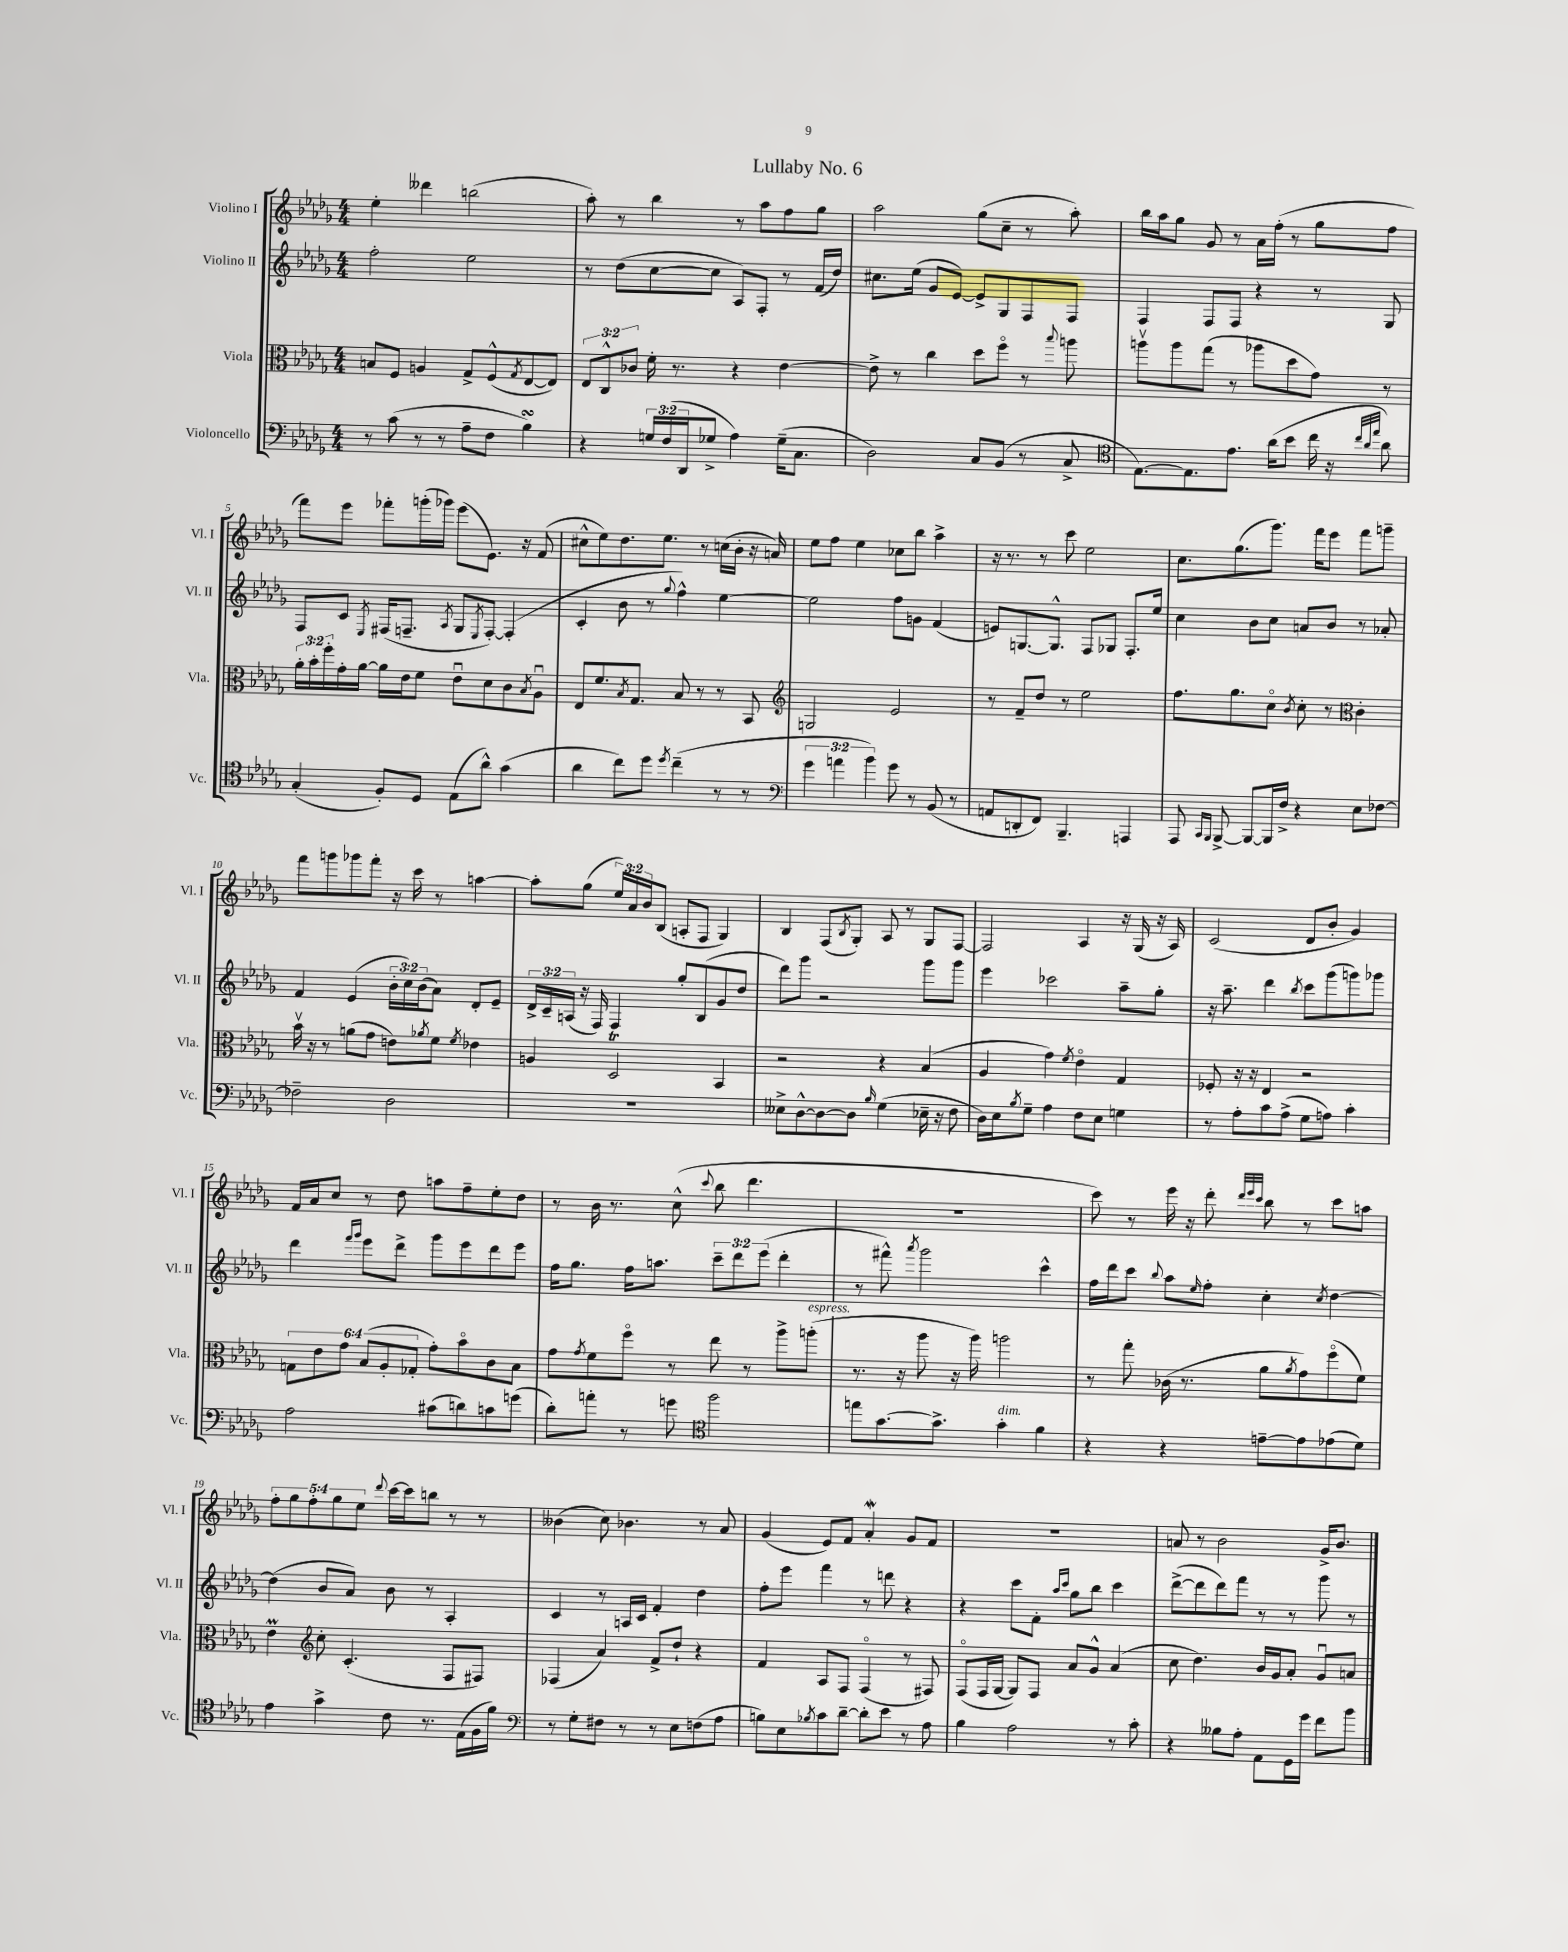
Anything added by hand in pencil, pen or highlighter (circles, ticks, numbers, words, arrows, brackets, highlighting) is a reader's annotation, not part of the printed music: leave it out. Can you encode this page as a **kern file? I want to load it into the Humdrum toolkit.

**kern	**kern	**kern	**kern
*staff4	*staff3	*staff2	*staff1
*clefF4	*clefC3	*clefG2	*clefG2
*k[b-e-a-d-g-]	*k[b-e-a-d-g-]	*k[b-e-a-d-g-]	*k[b-e-a-d-g-]
*M4/4	*M4/4	*M4/4	*M4/4
8r	8B	2ff'	4ee-'
(8c	8F	.	.
8r	4A	.	4ddd--
8r	.	.	.
8A-~	8G-^	2ee-	(2bb
8F	(8F^^	.	.
.	8qG-	.	.
4B-)	[8E-	.	.
.	8E-])	.	.
=	=	=	=
4r	12E-	8r	8aa-')
.	12C^^	.	.
.	.	(8dd-	8r
.	12c-	.	.
24G	16f'	[8cc	4bb-
(24F	.	.	.
.	8.r	.	.
24DD-	.	.	.
8G-^	.	8cc]	.
4A-)	4r	8A-)	8r
.	.	8F'	8aa-
(16G-~	[4e-	8r	8ff
8.C	.	.	.
.	.	(16f	8gg-
.	.	16dd-)	.
=	=	=	=
2D-)	8e-^]	8.cc#	2aa-
.	8r	.	.
.	.	(16ee-	.
.	4cc	8g-	.
.	.	[8e-)	.
8C	8dd-	8e-^]	(8gg-
(8BB-	8ffo	8G-	8cc~
8r	8r	8F	8r
.	8qqbb-	.	.
8C^	8aa	8F	8aa-')
=	=	=	=
*clefC4	*	*	*
[8.E-)	8aav	4F	16bb-
.	.	.	16aa-
.	8aa	.	8gg-
8.E-]	.	.	.
.	(8gg-	8F	8g-
8.e-	8r	8F	8r
.	8aa-	4r	16a-
(16a-	.	.	(16ff'
8b-	8dd-	.	8r
16cc	8g-)	8r	8gg-
16r	.	.	.
32qqcc	.	.	.
32qqa-	.	.	.
32qqee-	.	.	.
8a-)	8r	8G-	8ff
=	=	=	=
(4G-'	24a-'	8F	8fff)
.	24b-'	.	.
.	24ff'	.	.
.	16g-'	8c	8eee-
.	[16a-	.	.
.	.	8qE-	.
8F')	16a-]	(16F#	8fff-'
.	16e-	8.F~	.
8D-	8f	.	(16ggg'
.	.	.	16ggg-)
.	.	8qA-	.
(8E-	8e-u	8G-	(8eee-
.	.	8qE-	.
8a-^^)	8d-	[8F')	8.e-)
(4g-	8c	(4F']	.
.	.	.	16r
.	8qB-	.	.
.	8A-u	.	(8f
=	=	=	=
4a-	8E-	4c'	8cc#^^
.	8.f	.	8ee-)
8cc)	.	8b-	8.dd-
.	8qB-	.	.
.	8.G-	.	.
8dd-	.	8r	.
.	.	.	8.ee-
8qdd-	.	8qqgg-	.
(4cc~	8B-	4ff^^)	.
.	8r	.	8r
8r	8r	[4ee-	(16cc
.	.	.	16b-'
8r	8BB-	.	16r
.	.	.	16a)
=	=	=	=
*clefF4	*clefG2	*	*
6g-	2G	2ee-]	8ee-
.	.	.	8ff
6a	.	.	.
.	.	.	4ee-
6b-)	.	.	.
8g-	2e-	8ff	8cc-
8r	.	8g	8bb-
(8BB-	.	(4f	4aa-^
8r	.	.	.
=	=	=	=
8AA	8r	8e)	16r
.	.	.	8.r
8DD'	8f~	[8.G	.
8FF)	8dd-	.	8r
.	.	8.G^^]	.
4.BBB-~	8r	.	8ccc
.	2ee-	8F	2ee-
.	.	8G-	.
4AAA	.	8.F'	.
.	.	16ee-	.
=	=	=	=
8AAA-	8.ff	4cc	8.cc
16qqCC	.	.	.
16qqBBB-	.	.	.
[8BBB-^	.	.	.
.	8.gg-	.	(8.gg-
8BBB-_	.	8b-	.
16BBB-]	8cco	8cc	8.ggg-)
16F^	.	.	.
.	8qb-	.	.
4r	8cc'	8a	.
.	.	.	16fff
.	8r	8b-	8eee-
*	*clefC3	*	*
8E-	4c'	8r	8fff
[8F-	.	8a-'	8ggg~
=	=	=	=
2F-~]	16b-v	4f	8fff
.	16r	.	.
.	8r	.	8ggg
.	(8a	(4e-	8ggg-
.	8g-	.	8fff'
2D-	8e)	24b-'	16r
.	.	24cc)	.
.	.	.	16ccc
.	.	(24b-	.
.	8qa-	.	.
.	8f	8a-)	8r
.	8qf	.	.
.	4e-	8d-'	[4aa
.	.	8e-~	.
=	=	=	=
1r	4A	24d-^	8aa']
.	.	24c~	.
.	.	(24A	.
.	.	16r	(8gg-
.	.	16F)	.
.	2D-	4F	24ee-)
.	.	.	24a-
.	.	.	24b-
.	.	.	(8B-
.	.	8gg-'	8A'
.	.	(8B-	8F
.	4BB-	8g-	4G-)
.	.	8dd-	.
=	=	=	=
8E--^	2r	8ddd-)	4B-
[8D-^^	.	8ggg-	.
8D-_	.	2r	(8F
.	.	.	8qB-
8D-]	.	.	8G-')
16qqB-	.	.	.
(4G-	4r	.	8A-
.	.	.	8r
16E-~	(4B-	8ggg-	8G-
16r	.	.	.
8F	.	8ggg-	[8F
=	=	=	=
16D-)	4A-	4eee-	2F]
16E-	.	.	.
8qB-	.	.	.
8G-~	.	.	.
4A-	4g-)	2ccc-	.
.	8qf	.	.
8F	4e-o	.	4A-
8E-	.	.	.
4G	4G-	8aa-~	16r
.	.	.	(16G-
.	.	8gg-'	16r
.	.	.	16A-)
=	=	=	=
8r	8F-'	16r	(2c
.	.	8.aa-~	.
8A-'	16r	.	.
.	16r	.	.
8c	4E-	4ddd-	.
(8A-^	.	.	.
.	.	8qbb-	.
8G-	2r	8ccc	8d-
8A)	.	(8ggg-	8b-'
4c'	.	8ggg)	4g-)
.	.	8ggg-	.
=	=	=	=
2A-	12G	4ddd-	16f
.	.	.	16a-
.	12e-	.	.
.	.	.	8cc
.	12g-	.	.
.	.	16qqfff	.
.	.	16qqggg-	.
.	(12B-	8eee-	8r
.	12A-'	.	.
.	.	8ddd-^	8dd-
.	12G-'	.	.
(8c#	8g-')	8ggg-	8aa
8d)	8b-o	8eee-	8ff~
8c	8c	8ddd-	8ee-'
(8g	8B-	8eee-	8dd-
=	=	=	=
8d-')	8g-	16ff	8r
.	.	8.gg-	.
.	8qg-	.	.
8a'	8f	.	16b-
.	.	.	8.r
8r	8ffo	16ff	.
.	.	8.aa	.
8g	8r	.	(8cc^^
*clefC4	*	*	*
.	.	.	8qqccc
2ff	8ee-	12ccc~	8bb-
.	.	12ddd-	.
.	8r	.	4.ddd-
.	.	(12eee-	.
.	8aa-^	4ddd-'	.
.	(8aa'	.	.
=	=	=	=
8ee	8.r	8r	1r
[8.g-	.	8fff#^^)	.
.	16r	.	.
.	.	8qaaa-	.
.	8aa-	2ggg-	.
8.g-^]	.	.	.
.	16r	.	.
.	16aa-)	.	.
4g-'	2aa	.	.
4f	.	4ccc^^	.
=	=	=	=
4r	8r	16ff	8ccc)
.	.	16ddd-	.
.	8gg-'	8ccc	8r
.	.	8qqbb-	.
4r	(16c-	8aa-	16eee-
.	8.r	.	16r
.	.	16qqee-	.
.	.	8ff'	8ddd-'
.	.	.	32qqddd-
.	.	.	32qqeee-
.	.	.	32qqccc
[8e~	8a-	4cc'	8bb-
.	8qa-	.	.
8e]	8g-)	.	8r
.	.	8qcc	.
(8e-	(8ffo	[4dd-	8ccc
8d-)	8f)	.	8aa
=	=	=	=
4e-	4e-	(4dd-]	10ff'
.	.	.	10gg-
.	.	.	10ff'
*	*clefG2	*	*
4g-^	8cc'	8b-	.
.	.	.	10gg-
.	(4.c'	8a-)	.
.	.	.	10ee-
.	.	.	8qqddd-
8c	.	8b-	[16ccc
.	.	.	16ccc]
8.r	.	8r	8bb
.	8F	4A-'	8r
(16E-	.	.	.
16F	8F#)	.	8r
16f)	.	.	.
=	=	=	=
*clefF4	*	*	*
8r	(4F-	4c	(4b--
8G-'	.	.	.
8F#	4a-)	8r	8cc)
8r	.	16A	4.b-
.	.	16c	.
8r	8f^	4f'	.
8E-	8dd-`	.	.
(8F	4r	4dd-	8r
8A-	.	.	8a-
=	=	=	=
8B)	4f	8ff'	(4g-
8E-	.	8eee-	.
8qB-	.	.	.
8c	8A-	4fff	8e-)
[8d-~	8F	.	8f
8d-']	(4Fo	8r	4a-'
8e-	.	8ddd	.
8r	8r	4r	8g-
8A-	8F#)	.	8f
=	=	=	=
4B-	(8Fo	4r	1r
.	16F	.	.
.	[16G-	.	.
2A-	8G-])	8ccc	.
.	8F	8f'	.
.	.	16qqaa-	.
.	.	16qqccc	.
.	8a-	8gg-	.
.	8g-^^	8bb-	.
8r	(4a-	4ccc	.
8c'	.	.	.
=	=	=	=
4r	8cc	([8ddd-^	8a
.	4.dd-)	8ddd-]	8r
8B--	.	8ddd-)	2b-
8A-'	.	8fff	.
8AA-	16b-	8r	.
.	16g-	.	.
16GG-	8a-'	8r	.
16g-	.	.	.
8f	8g-u	8ggg-	16g-^
.	.	.	8.b-
8b-	8a	8r	.
==	==	==	==
*-	*-	*-	*-
